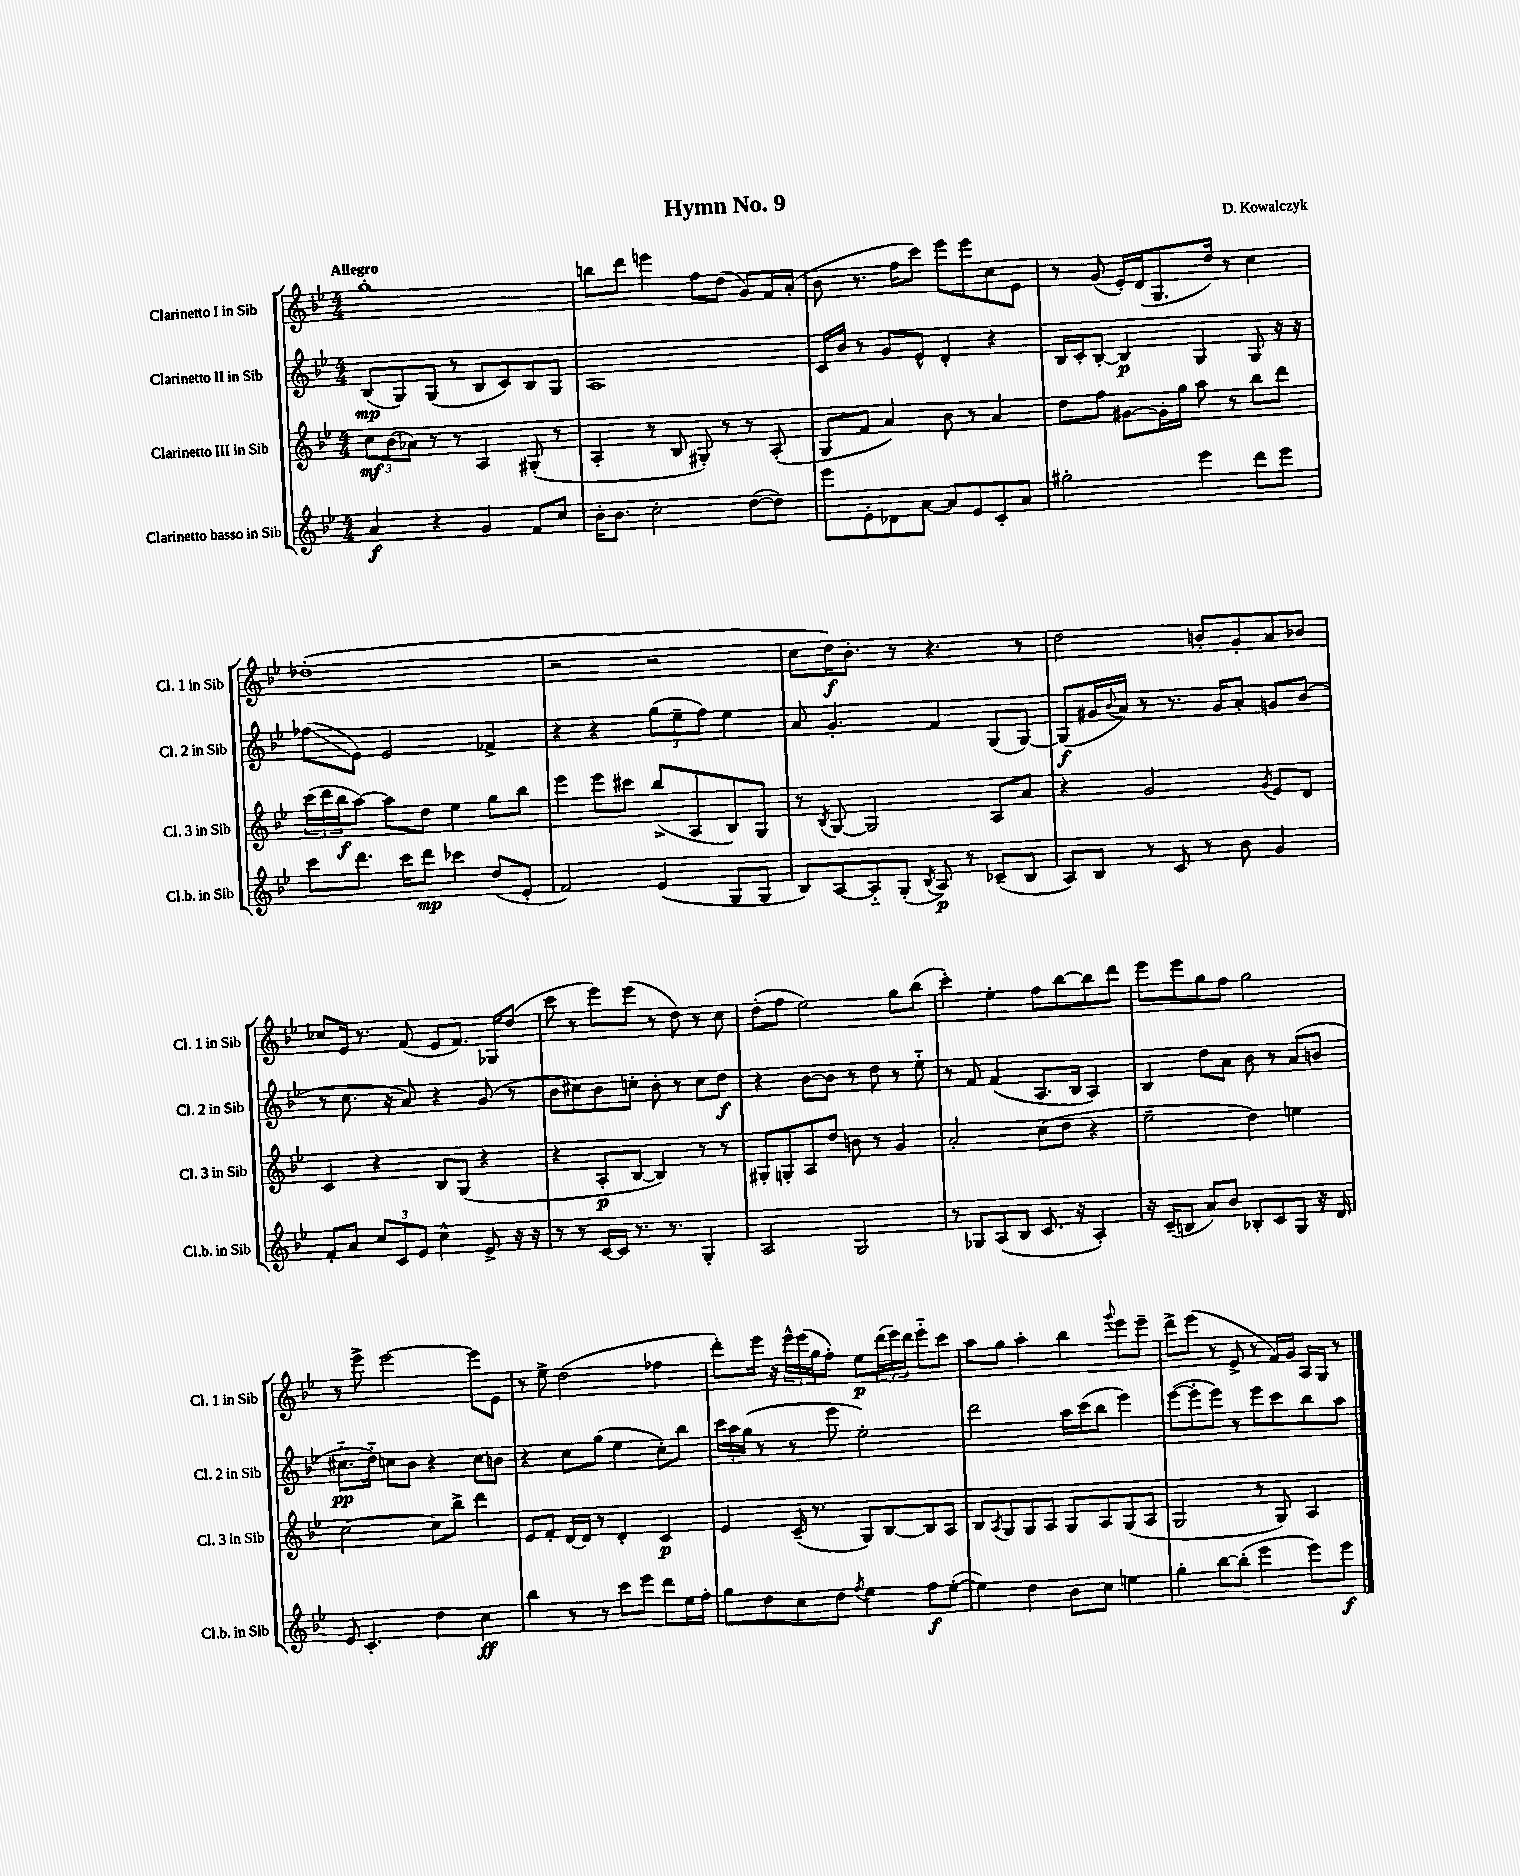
\header { title = "Hymn No. 9" composer = "D. Kowalczyk" }
<<
\new StaffGroup <<
\new Staff = "s0" \with { instrumentName = "Clarinetto I in Sib" shortInstrumentName = "Cl. 1 in Sib" } {
    \clef treble \key bes \major \numericTimeSignature \time 4/4 \tempo "Allegro"
    g''1-. |
    b''8 d'''8 e'''4 f''8 d''8( g'8) f'16 a'16-.( |
    bes'8 r8. f''16 c'''8) ees'''8 ees'''8 c''8 ees'8 |
    r8 g'8( ees'16-.) d'16( g8. d''16) r8 c''4 |
    des''1-.( |
    r2 r2 |
    c''8 d''16\f) bes'8.-. r8 r4. r8 |
    d''2 b'8-. g'8-. a'8 bes'8 |
    ces''8 ees'16 r8. f'8( ees'8 f'8.) ges16 d''8( |
    c'''8 r8 ees'''8) ees'''8( r8 d''8) r8 c''8 |
    d''8-.( f''8 ees''2) g''8 bes''8( |
    c'''4-.) ees''4-. f''8 bes''8~ bes''8 d'''8 |
    ees'''8 ees'''8 g''8 f''8 g''2 |
    r8 ees'''8-> ees'''2~ ees'''8 ees'8 |
    r8 ees''8-> d''2( fes''4 |
    d'''8-.) ees'''16 r16 \tuplet 3/2 { ees'''16-^ ees'''16( g''16 } f''8-.) ees''8\p \tuplet 3/2 { d'''16( ees'''16) d'''16 } ees'''8-_ c'''8 |
    a''8 g''8 a''4-. bes''4 \appoggiatura { g'''8 } ees'''8 ees'''8-- |
    d'''8-> ees'''8( r8 ees'8-> r8 f'16) g'16 a16 g16 r8 \bar "|." |
}
\new Staff = "s1" \with { instrumentName = "Clarinetto II in Sib" shortInstrumentName = "Cl. 2 in Sib" } {
    \clef treble \key bes \major \numericTimeSignature \time 4/4
    bes8\mp( g8) g8( r8 bes8 c'8) bes8 g8 |
    a1 |
    c'16 bes'16 r8 g'8 ees'8-^ d'4-. r4 |
    bes16 c'16-. bes8~-. bes4\p g4 g8 r16 r16 |
    fes''8\glissando( ees'8) ees'2 fes'4-> |
    r4 r4 \tuplet 3/2 { g''8( ees''8-- f''8) } ees''4 |
    a'8 g'4.-. f'4 g8( g8~) |
    g8\f( gis'16 \appoggiatura { bes'8 } a'16) r8 r8. gis'16 a'8-. g'8 bes'8( |
    r8 c''8. r16 a'8) r4 g'8( r8 |
    bes'8 cis''8) bes'8 c''8-. bes'8-. r8 c''8 d''8\f |
    r4 bes'8~ bes'8 r8 d''8 r8 ees''8-_ |
    r8 f'8 f'4( a8. bes16 a4) |
    bes4 d''8 a'8 bes'8 r8 a'8( b'8 |
    cis''8.-_\pp d''16-_) c''8 bes'8 r4 c''8 b'8 |
    r4 c''8 g''8( ees''4 c''8-.) bes''8 |
    \tuplet 3/2 { c'''16 a''16 g''16( } r8 r8 ees'''8 ees''2-.) |
    d'''2 a''16 c'''16( bes''8 ees'''4) |
    ees'''8~( ees'''8-. ees'''8) r8 ees'''8 c'''8 bes''8 a''8 \bar "|." |
}
\new Staff = "s2" \with { instrumentName = "Clarinetto III in Sib" shortInstrumentName = "Cl. 3 in Sib" } {
    \clef treble \key bes \major \numericTimeSignature \time 4/4
    \tuplet 3/2 { c''8\mf bes'8( aes'8) } r8 r8 a4 gis8-.( r8 |
    a4-. r8 bes8 gis8-.) r8 r8 a8-.( |
    g8 f'8 a'4) bes'8 r8 a'4 |
    d''8 f''8 gis'8~ gis'16-. g''16 a''8 r8 bes''8 d'''8 |
    \tuplet 3/2 { c'''16( d'''16 bes''16\f } a''8~) a''8 d''8 ees''4 g''8 bes''8 |
    ees'''4 ees'''8 cis'''8 bes''8->( a8 bes8) g8 |
    r8 \acciaccatura { bes8 } g8~ g2 a8 a'8 |
    r4 g'2 \acciaccatura { g'8 } ees'8 d'8 |
    c'4 r4 bes8 g8( r4 |
    r4 a8-.\p bes8~ bes4) r8 r8 |
    gis8-. g8-. a8 d''8 b'8 r8 g'4 |
    a'2-. c''8( d''8 r4 |
    ees''2-- d''4) e''4 |
    c''2~ c''8 bes''8-> d'''4 |
    ees'8 f'8-. d'16~ d'16 r8 d'4-. c'4\p |
    ees'4 c'16--( r8. g8) bes8~ bes8 a8 |
    bes8 \acciaccatura { a8 } g8 g8 a8 g8 a8 g8( a8 |
    g2 r8 g8) a4 \bar "|." |
}
\new Staff = "s3" \with { instrumentName = "Clarinetto basso in Sib" shortInstrumentName = "Cl.b. in Sib" } {
    \clef treble \key bes \major \numericTimeSignature \time 4/4
    a'4\f r4 g'4 f'8 c''8 |
    bes'16-. bes'8. c''2-. d''8~( d''8) |
    ees'''8 ees'8-. des'8 a'8~ a'8 ees'8 c'8-. a'8 |
    gis''2-. ees'''4 d'''8 ees'''8 |
    c'''8 d'''8. c'''16 d'''8\mp ces'''4 d''8( ees'8-. |
    f'2) ees'4( g8 g8 |
    bes8) a8~ a8-_ g8-.( \acciaccatura { bes8 } a8\p) r8 ces'8--( bes8 |
    a8) bes8 r8 c'8 r8 bes'8 g'4 |
    f'8-. a'8 \tuplet 3/2 { c''8 c'8 ees'8 } c''4-^ ees'8-> r16 r16 |
    r8 r8 c'16~ c'16 r8. r8. g4-. |
    a2 g2 |
    r8 ges8 a8( bes8 c'8. r16 a4-.) |
    r16 c'16--( b8 a'8) bes'8 bes8-. c'8 g8 r16 d'16 |
    ees'8 c'4.-. d''4 c''4\ff |
    bes''4 r8 r8 c'''8 ees'''8 d'''8 ees''16 f''16-. |
    g''8 d''8 c''8 d''8 \acciaccatura { f''8 } ees''4 f''8\f ees''8~-.( |
    ees''4) d''4 bes'8 c''8 e''4 |
    g''4-. bes''8~ bes''8-.( ees'''4 ees'''8) ees'''8\f \bar "|." |
}
>>
>>
\layout { \context { \Score \remove "Bar_number_engraver" } }
